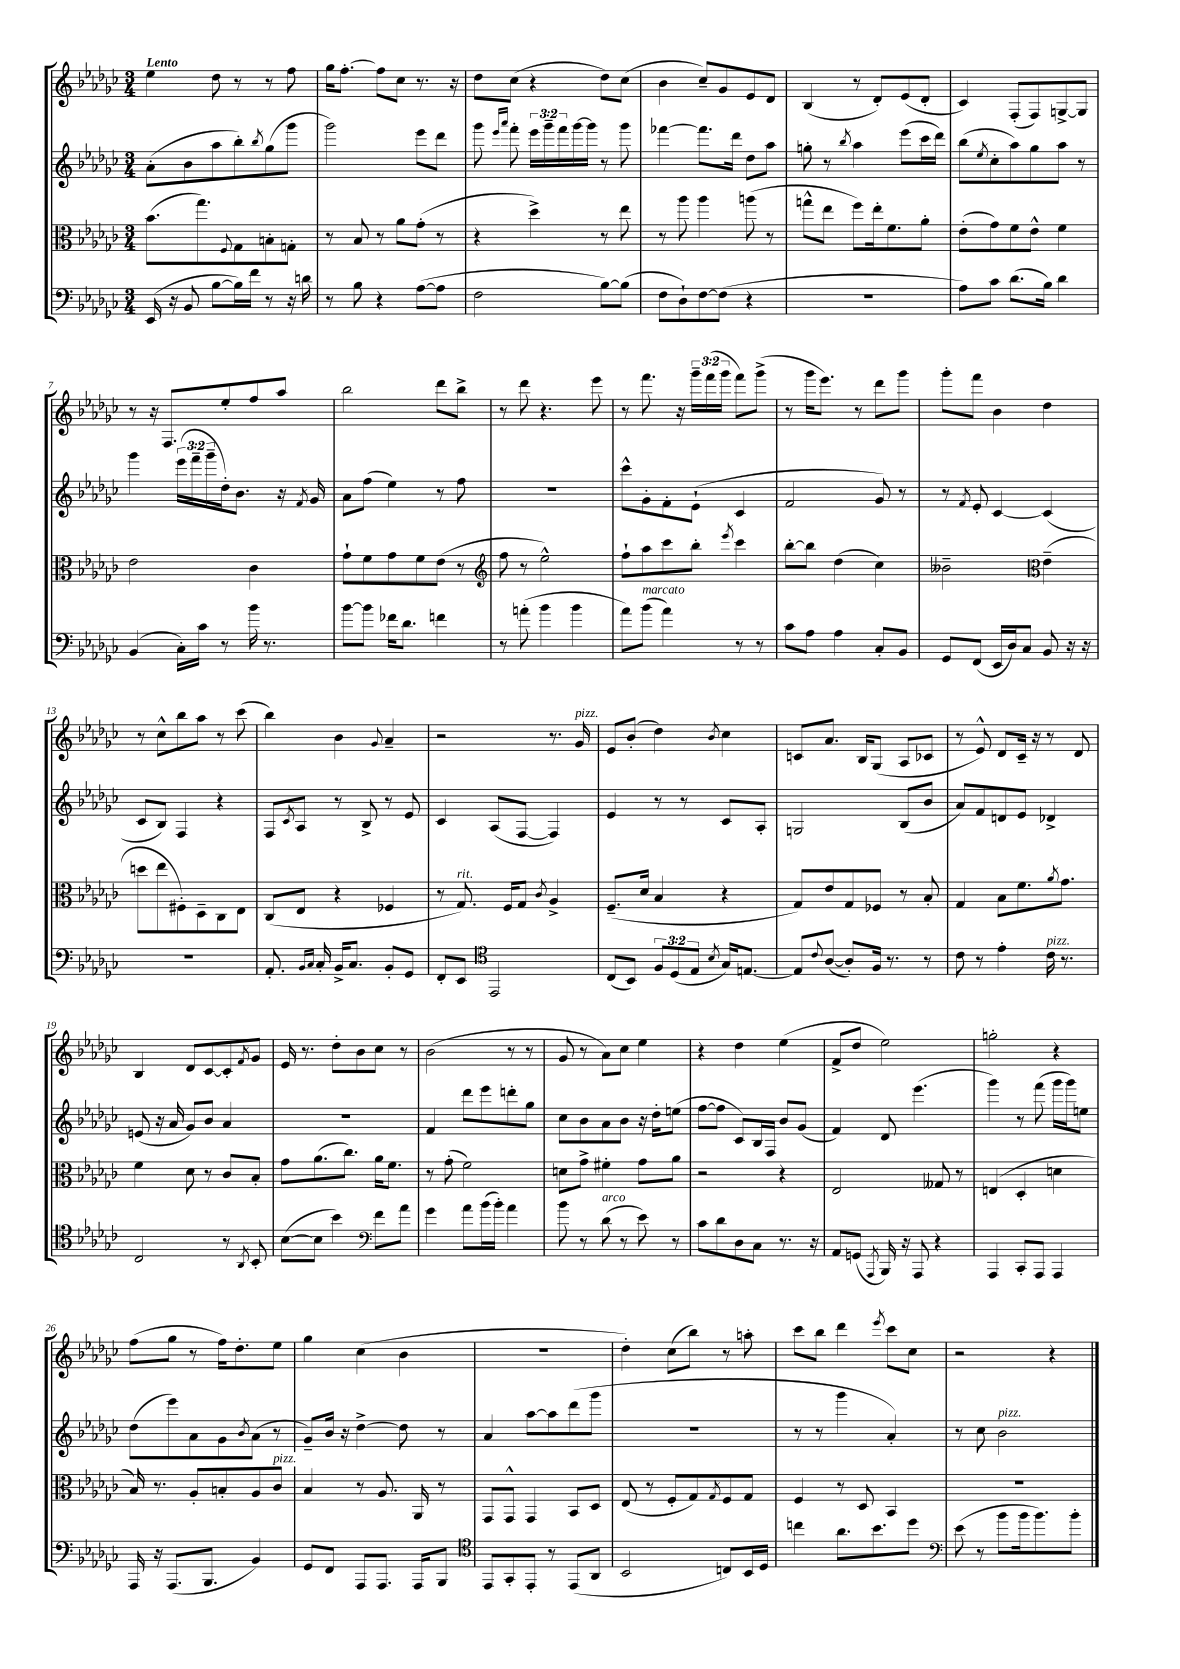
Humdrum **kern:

**kern	**kern	**kern	**kern
*staff4	*staff3	*staff2	*staff1
*clefF4	*clefC3	*clefG2	*clefG2
*k[b-e-a-d-g-c-]	*k[b-e-a-d-g-c-]	*k[b-e-a-d-g-c-]	*k[b-e-a-d-g-c-]
*M3/4	*M3/4	*M3/4	*M3/4
(16EE-	(8.b-	(8a-'	4ee-
16r	.	.	.
8BB-	.	8b-	.
.	8.gg-)	.	.
[8B-	.	8aa-	8dd-
.	8qqF	.	.
16B-])	8G-	8bb-')	8r
16f	.	.	.
.	.	8qbb-	.
8r	8B'	(8gg-	8r
16r	8G'	8ggg-	8ff
16d	.	.	.
=	=	=	=
8r	8r	2ggg-)	16gg-
.	.	.	[8.ff'
8B-	8B-	.	.
4r	8r	.	8ff]
.	8a-	.	8cc-
([8A-	(8g-'	8eee-	8.r
8A-]	8r	8ddd-	.
.	.	.	16r
=	=	=	=
2F	4r	8ggg-	8dd-
.	.	16qqeee-	.
.	.	16qqaaa-	.
.	.	8fff'	(8cc-
.	4dd-^)	24eee-	4r
.	.	24ggg-~	.
.	.	24fff	.
.	.	[16ggg-	.
.	.	16ggg-]	.
[8B-)	8r	8r	8dd-)
(8B-]	8ee-	8ggg-	(8cc-
=	=	=	=
8F	8r	[4fff-	4b-
8D-`)	8aa-	.	.
[8F	4aa-	8.fff-]	8cc-~)
(8F]	.	.	8g-
.	.	16ddd-	.
4r	(8aa	8dd-	8e-
.	8r	8aa-	8d-
=	=	=	=
2.r	8gg^^	8gg'	(4B-
.	8ee-	8r	.
.	.	8qbb-	.
.	8ff)	4aa-	8r
.	16ee-'	.	8d-')
.	8.f	.	.
.	.	(8eee-	(8e-
.	8a-'	16ccc-	8d-'
.	.	16ddd-)	.
=	=	=	=
8A-)	(8e-'	(8bb-	4c-)
.	.	8qee-	.
8c-	8g-)	8cc-'	.
(8.d-	8f	8aa-)	(8F'
.	8e-^^	8gg-	8F)
16B-)	.	.	.
4d-	4f	8aa-	[8G^
.	.	8r	8G]
=	=	=	=
(4BB-	2e-	4ggg-	8r
.	.	.	16r
.	.	.	8.F
16C-')	.	(24eee-	.
.	.	24fff~	.
16c-	.	.	.
.	.	24ggg-~	.
8r	.	16dd-')	8ee-'
.	.	8.b-	.
16b-	4c-	.	8ff
8.r	.	.	.
.	.	16r	8aa-
.	.	8qf	.
.	.	16g-	.
=	=	=	=
[8b-	8g-`	8a-	2bb-
8b-]	8f	(8ff	.
16f-	8g-	4ee-)	.
8.d-	.	.	.
.	8f	.	.
4f	(8e-	8r	8ddd-
.	8r	8ff	8bb-^
=	=	=	=
*	*clefG2	*	*
8r	8ff	2.r	8r
(8a'	8r	.	8ddd-
4b-	2ee-^^)	.	4.r
4b-	.	.	.
.	.	.	8eee-
=	=	=	=
8a-)	8ff`	8ccc-^^	8r
(8b-	8aa-	8g-'	8.fff
4a-)	8ccc-	8f'	.
.	.	.	16r
.	8bb-'	(8e-`	24ggg-~
.	.	.	(24fff
.	.	.	24ggg-
.	8qeee-	.	.
8r	4ccc-	4c-	8fff)
8r	.	.	(8ggg-^
=	=	=	=
8c-	[8bb-'	2f	8r
8A-	8bb-]	.	16ggg-
.	.	.	8.eee-)
4A-	(4dd-	.	.
.	.	.	8r
8C-'	4cc-)	8g-)	8ddd-
8BB-	.	8r	8ggg-
=	=	=	=
8GG-	2b--~	8r	8ggg-'
.	.	8qf	.
(8FF	.	8e-'	8fff
16EE-	.	[4c-	4b-
16D-)	.	.	.
8C-	.	.	.
*	*clefC3	*	*
8BB-	(4e-~	(4c-]	4dd-
16r	.	.	.
16r	.	.	.
=	=	=	=
2.r	8dd	8c-	8r
.	8ee-	8B-)	8cc-^^
.	8F#')	4F	8bb-
.	8D-~	.	8aa-
.	8C-	4r	8r
.	8E-	.	(8ccc-
=	=	=	=
8.AA-'	(8C-	8F	4bb-)
.	.	8qc-	.
.	8E-	8A-	.
16qqBB-	.	.	.
16qqC-	.	.	.
16C-'	.	.	.
16BB-^	4r	8r	4b-
8.C-	.	.	.
.	.	8B-^	.
.	.	.	8qqg-
8BB-'	4F-	8r	4a-~
8GG-	.	8e-	.
=	=	=	=
8FF'	8r	4c-	2r
8EE-	8.G-)	.	.
*clefC4	*	*	*
2EE-	.	(8A-	.
.	16F	.	.
.	8G-	[8F	.
.	8qc-	.	.
.	4A-^	4F])	8.r
.	.	.	16g-
=	=	=	=
(8C-	(8.F~	4e-	8e-
8BB-)	.	.	(8b-'
.	16d-	.	.
12F	4B-	8r	4dd-)
(12D-	.	.	.
.	.	8r	.
12E-	.	.	.
8qB-	.	.	8qb-
16G-)	4r	8c-	4cc-
[8.E	.	.	.
.	.	8A-'	.
=	=	=	=
8E]	8G-)	2G	8c
8qqc-	.	.	.
([8A-	8e-	.	8.a-
8A-'])	8G-	.	.
.	.	.	16B-
16F	8F-	.	(8G-
8.r	.	.	.
.	8r	(8B-	8A-
8r	8B-'	8b-	8c-
=	=	=	=
8c-	4G-	8a-)	8r
8r	.	8f	8e-^^)
4e-'	8B-	8d	8d-
.	8.f	8e-	16c-~
.	.	.	16r
16c-	.	4d-^	8r
.	8qa-	.	.
8.r	8.g-	.	.
.	.	.	8d-
=	=	=	=
2C-	4f	(8e	4B-
.	.	16r	.
.	.	16a-	.
.	8d-	8g-)	8d-
.	8r	8b-	[8c-
8r	8c-	4a-	8c-']
8qAA-	.	.	8qf
8BB-'	8B-'	.	8g-
=	=	=	=
([8B-	8g-	2.r	16e-
.	.	.	8.r
8B-]	(8.a-	.	.
4b-)	.	.	8dd-'
.	8.cc-)	.	.
.	.	.	8b-
*clefF4	*	*	*
8f	16a-	.	8cc-
.	8.f	.	.
8a-	.	.	8r
=	=	=	=
4g-	8r	4f	(2b-
.	(8g-'	.	.
8a-	2f)	8ddd-	.
(16b-	.	8eee-	.
16b-')	.	.	.
4a-	.	8ddd'	8r
.	.	8gg-	8r
=	=	=	=
8b-	8d	8cc-	8g-
8r	8g-^	8b-	8r
(8d-	4f#'	8a-	8a-)
8r	.	8b-	8cc-
8e-)	8g-	16r	4ee-
.	.	16dd-'	.
8r	8a-	(8ee	.
=	=	=	=
8c-	2r	[8ff	4r
8d-	.	8ff]	.
8D-	.	8c-)	4dd-
8C-	.	16B-	.
.	.	16F	.
8.r	4r	8b-	(4ee-
.	.	(8g-	.
16r	.	.	.
=	=	=	=
8AA-	2E-	4f)	8f^
(8GG	.	.	8dd-
8qAAA-	.	.	.
16BBB-)	.	8d-	2ee-)
16r	.	.	.
8AAA-	.	(4.eee-	.
4r	8G--	.	.
.	8r	.	.
=	=	=	=
4AAA-	(4E	4ggg-)	2gg'
8CC-'	4D-'	8r	.
8AAA-	.	(8fff	.
4AAA-	4d	16ggg-	4r
.	.	16ggg-)	.
.	.	8ee	.
=	=	=	=
16AAA-	16B-)	(8dd-	(8ff
16r	8.r	.	.
(8.AAA-	.	8eee-)	8gg-
.	8A-'	8a-	8r
8.BBB-	.	.	.
.	8B'	8g-	16ff)
.	.	.	8.dd-'
.	.	8qb-	.
4BB-)	8A-	(8a-	.
.	8c-	8r	8ee-
=	=	=	=
8GG-	4B-	8g-~)	4gg-
8FF	.	16b-	.
.	.	16r	.
8AAA-	8r	[4dd-^	(4cc-
8.AAA-	8.A-	.	.
.	.	8dd-]	4b-
16AAA-	16AA-	.	.
8BBB-	8r	8r	.
=	=	=	=
*clefC4	*	*	*
8EE-	8GG-	4a-	2.r
8GG-'	8GG-^^	.	.
8EE-'	4GG-	[8aa-	.
8r	.	8aa-]	.
(8EE-	8BB-	(8ddd-	.
8AA-	8D-	8ggg-	.
=	=	=	=
2BB-	(8E-	2.r	4dd-')
.	8r	.	.
.	8F'	.	(8cc-
.	8G-)	.	8bb-)
.	8qG-	.	.
8C)	8F	.	8r
16BB-	8G-	.	8aa'
16D-	.	.	.
=	=	=	=
4cc	4F	8r	8ccc-
.	.	8r	8bb-
8.a-	8r	4ggg-	4ddd-
.	8D-	.	.
8.b-	.	.	.
.	.	.	8qeee-
.	4BB-	4a-')	8ccc-
8dd-	.	.	8cc-
=	=	=	=
*clefF4	*	*	*
(8e-	2.r	8r	2r
8r	.	8cc-	.
8b-	.	2b-	.
16b-	.	.	.
8.b-)	.	.	.
.	.	.	4r
8b-'	.	.	.
==	==	==	==
*-	*-	*-	*-
